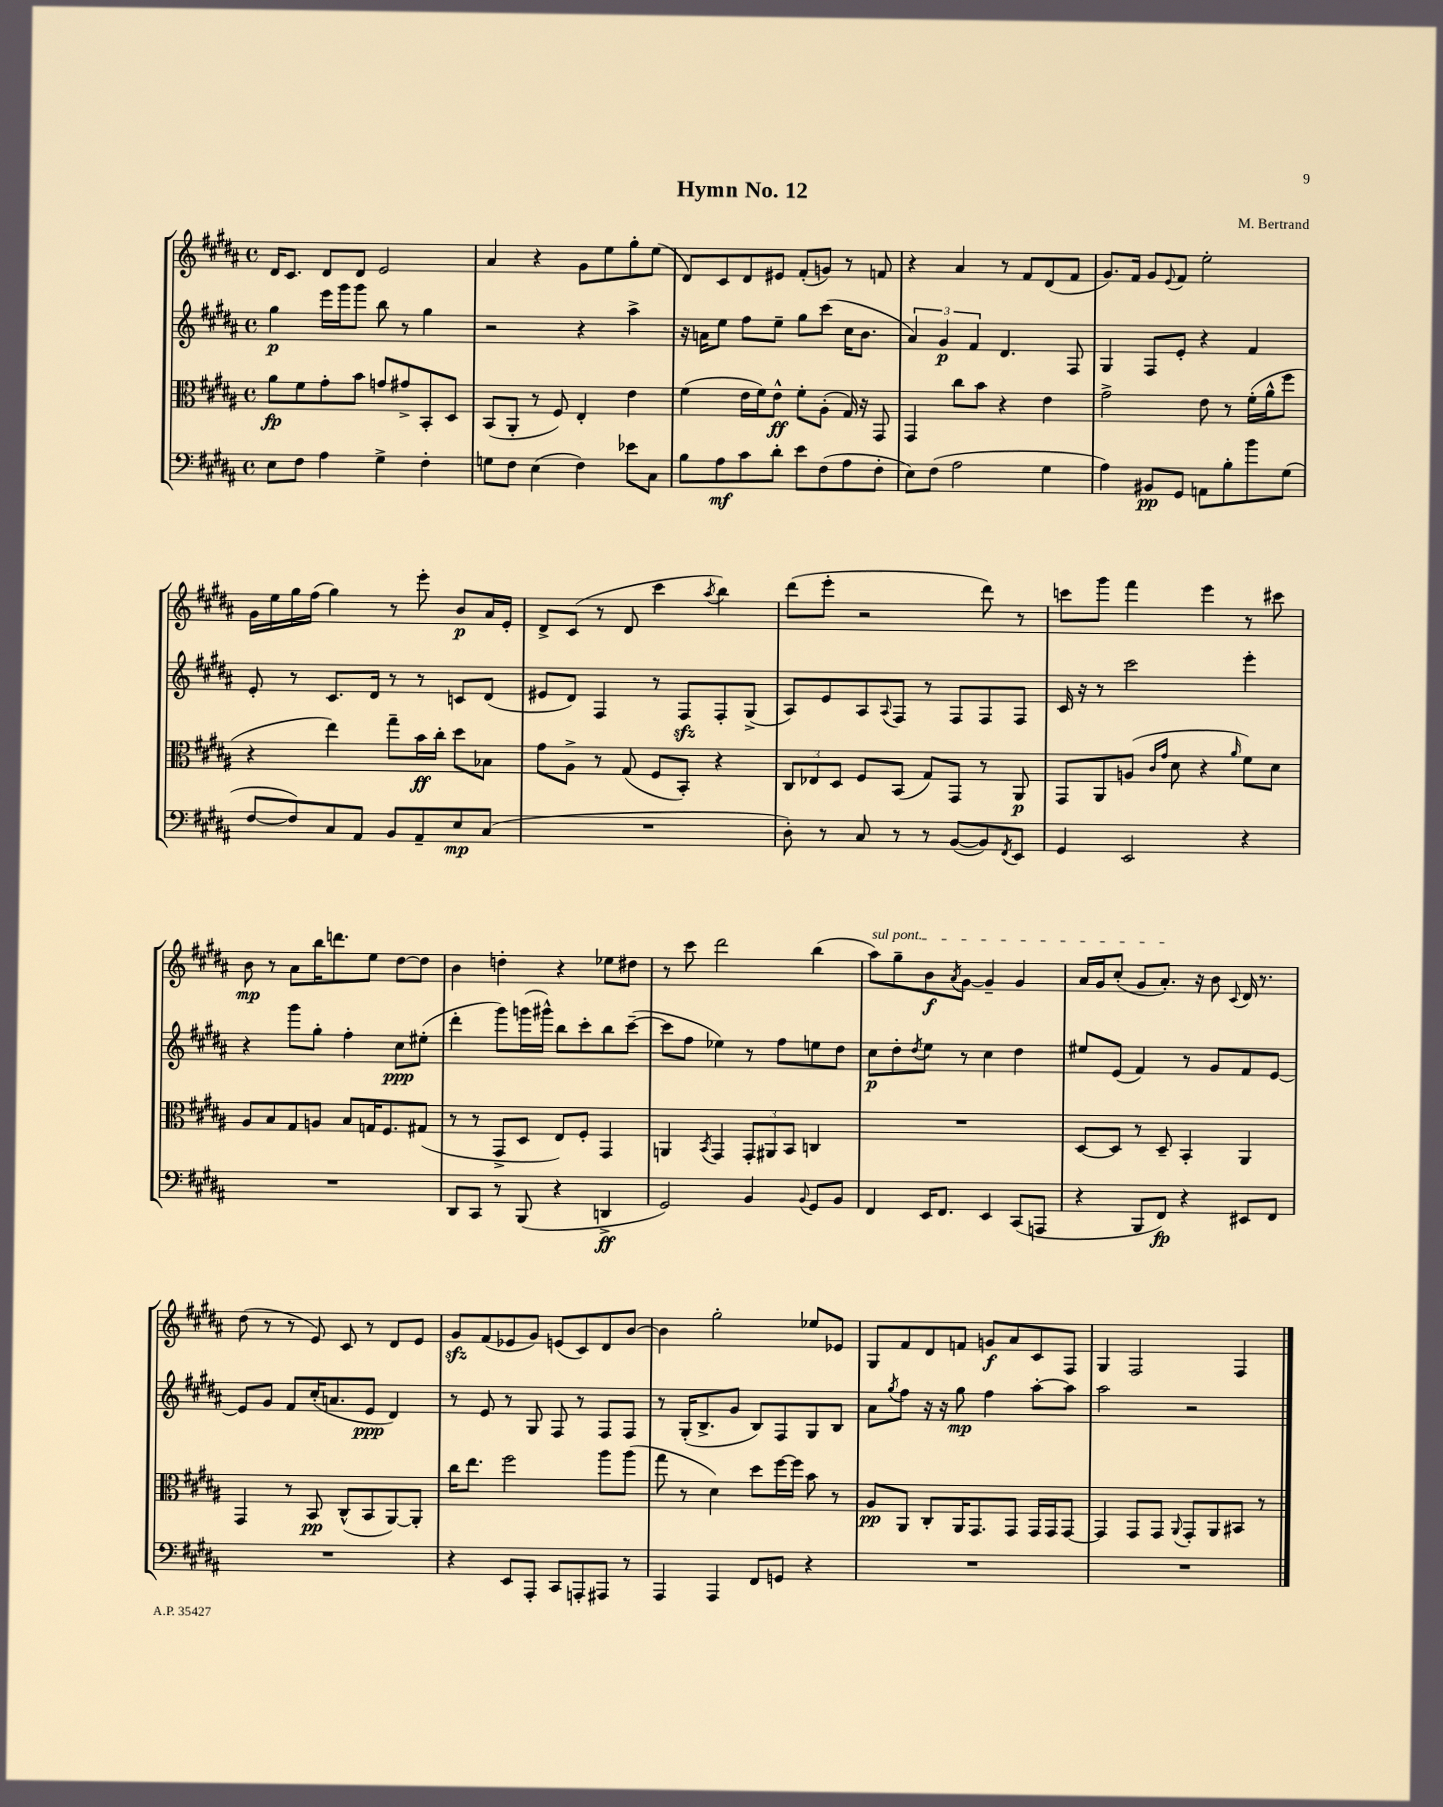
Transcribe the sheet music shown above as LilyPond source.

\header { title = "Hymn No. 12" composer = "M. Bertrand" }
<<
\new StaffGroup <<
\new Staff = "s0" {
    \clef treble \key b \major \defaultTimeSignature \time 4/4
    dis'16 cis'8. dis'8 dis'8 e'2 |
    ais'4 r4 gis'8 e''8 gis''8-. e''8( |
    dis'8) cis'8 dis'8 eis'8 fis'8-.( g'8) r8 f'8 |
    r4 ais'4 r8 fis'8 dis'8( fis'8 |
    gis'8.) fis'16 gis'8 \appoggiatura { e'8 } fis'8 e''2-. |
    gis'16 e''16 gis''16 fis''16( gis''4) r8 e'''8-. b'8\p ais'16 e'16-. |
    dis'8-> cis'8( r8 dis'8 cis'''4 \acciaccatura { ais''8 } b''4) |
    dis'''8( e'''8-. r2 dis'''8) r8 |
    c'''8 gis'''8 fis'''4 e'''4 r8 cis'''8 |
    b'8\mp r8 ais'8 b''16 d'''8. e''8 dis''8~ dis''8 |
    b'4 d''4-. r4 ees''8 dis''8 |
    r8 cis'''8 dis'''2 b''4( |
    \once \override TextSpanner.bound-details.left.text = \markup { \italic "sul pont." } ais''8\startTextSpan) gis''8-- b'8\f \acciaccatura { ais'8 } gis'8~ gis'4-- gis'4 |
    ais'16 gis'16 cis''8-.( gis'8 ais'8.-.\stopTextSpan) r16 b'8 \appoggiatura { cis'8 } dis'16 r8. |
    dis''8( r8 r8 e'8) cis'8 r8 dis'8 e'8 |
    gis'8\sfz fis'8( ees'8 gis'8) e'8( cis'8) dis'8 b'8~ |
    b'4 gis''2-. ees''8 ees'8 |
    gis8 fis'8 dis'8 f'8 g'8\f ais'8 cis'8 fis8 |
    gis4 fis2 fis4 \bar "|." |
}
\new Staff = "s1" {
    \clef treble \key b \major \defaultTimeSignature \time 4/4
    gis''4\p e'''16 gis'''16 gis'''8 b''8 r8 gis''4 |
    r2 r4 ais''4-> |
    r16 a'16 e''8 fis''8 e''8-- gis''8 cis'''8( cis''16 b'8. |
    \tuplet 3/2 { ais'4) gis'4\p fis'4 } dis'4. fis8 |
    gis4 fis8 e'8-. r4 fis'4 |
    e'8-. r8 cis'8. dis'16 r8 r8 c'8 dis'8( |
    eis'8 dis'8) fis4 r8 fis8\sfz fis8-. gis8->( |
    ais8) e'8 ais8 \appoggiatura { ais8 } fis8 r8 fis8 fis8 fis8 |
    cis'16 r16 r8 cis'''2 e'''4-. |
    r4 gis'''8 gis''8-. fis''4-. cis''8\ppp eis''8-.( |
    dis'''4-. gis'''8) g'''16( gis'''16-^) b''8 cis'''8-. b''8 cis'''8~--( |
    cis'''8 fis''8 ees''4) r8 fis''8 e''8 dis''8 |
    cis''8\p dis''8-. \acciaccatura { dis''8 } e''8 r8 cis''4 dis''4 |
    eis''8 e'8( fis'4) r8 gis'8 fis'8 e'8~ |
    e'8 gis'8 fis'8 cis''16-.( a'8. e'8\ppp dis'4) |
    r8 e'8 r8 gis8 fis8 r8 fis8 fis8 |
    r8 gis16-.( b8.-> gis'8 b8) fis8 gis8 b8 |
    ais'8 \acciaccatura { gis''8 } fis''8 r16 r16 gis''8\mp fis''4 ais''8~-. ais''8 |
    ais''2 r2 \bar "|." |
}
\new Staff = "s2" {
    \clef alto \key b \major \defaultTimeSignature \time 4/4
    ais'8\fp fis'8 gis'8-. b'8 g'8 gis'8-> b,8-. dis8 |
    b,8( ais,8-. r8 fis8) e4-. e'4 |
    fis'4( e'16 fis'16) e'8-^\ff fis'8-. ais8-.( gis16) r16 gis,8 |
    gis,4 cis''8 b'8 r4 e'4 |
    gis'2-> e'8 r8 fis'16-.( ais'16-^ fis''8 |
    r4 e''4) gis''8-- b'16\ff cis''16-. dis''8 bes8 |
    gis'8 ais8-> r8 gis8( fis8 b,8-.) r4 |
    \tuplet 3/2 { cis8 ees8 dis8 } fis8 b,8( gis8) gis,8 r8 ais,8\p |
    gis,8 ais,8 a8( \grace { cis'16 gis'16 } dis'8 r4 \grace { ais'16 } fis'8) dis'8 |
    ais8 b8 gis8 a8 b8 g16 fis8. gis8( |
    r8 r8 gis,8-> dis8 e8) fis8-. gis,4 |
    a,4 \acciaccatura { b,8 } gis,4 \tuplet 3/2 { gis,8-. ais,8 b,8 } c4 |
    R1 |
    dis8~ dis8 r8 dis8-- b,4-. ais,4 |
    gis,4 r8 b,8\pp cis8-^( b,8 ais,8~) ais,8-. |
    cis''16 e''8. fis''2 ais''8 ais''8( |
    gis''8 r8 dis'4) dis''8 fis''16~ fis''16 b'8 r8 |
    ais8\pp ais,8 cis8-. ais,16 gis,8. gis,8 gis,16 gis,16 gis,8~ |
    gis,4 gis,8 gis,8 \appoggiatura { ais,8 } gis,8-. ais,8 bis,8 r8 \bar "|." |
}
\new Staff = "s3" {
    \clef bass \key b \major \defaultTimeSignature \time 4/4
    e8 fis8 ais4 gis4-> fis4-. |
    g8 fis8 e4( fis4) ees'8 cis8 |
    b8 ais8\mf cis'8 dis'8-. e'8 fis8( ais8 fis8-. |
    e8) fis8( ais2 gis4 |
    ais4) bis,8\pp gis,8 a,8 b8-. b'8 gis8( |
    fis8~ fis8) cis8 ais,8 b,8 ais,8-- e8\mp cis8( |
    R1 |
    dis8-.) r8 cis8 r8 r8 b,8~( b,8) \acciaccatura { fis,8 } e,8 |
    gis,4 e,2 r4 |
    R1 |
    dis,8 cis,8 r8 b,,8( r4 d,4->\ff |
    gis,2) b,4 \appoggiatura { b,8 } gis,8 b,8 |
    fis,4 e,16 fis,8. e,4 cis,8( a,,8 |
    r4 b,,8 fis,8\fp) r4 eis,8 fis,8 |
    R1 |
    r4 e,8 ais,,8-. cis,8 a,,8-. ais,,8 r8 |
    ais,,4 ais,,4 fis,8 g,8 r4 |
    R1 |
    R1 \bar "|." |
}
>>
>>
\layout { \context { \Score \remove "Bar_number_engraver" } }
